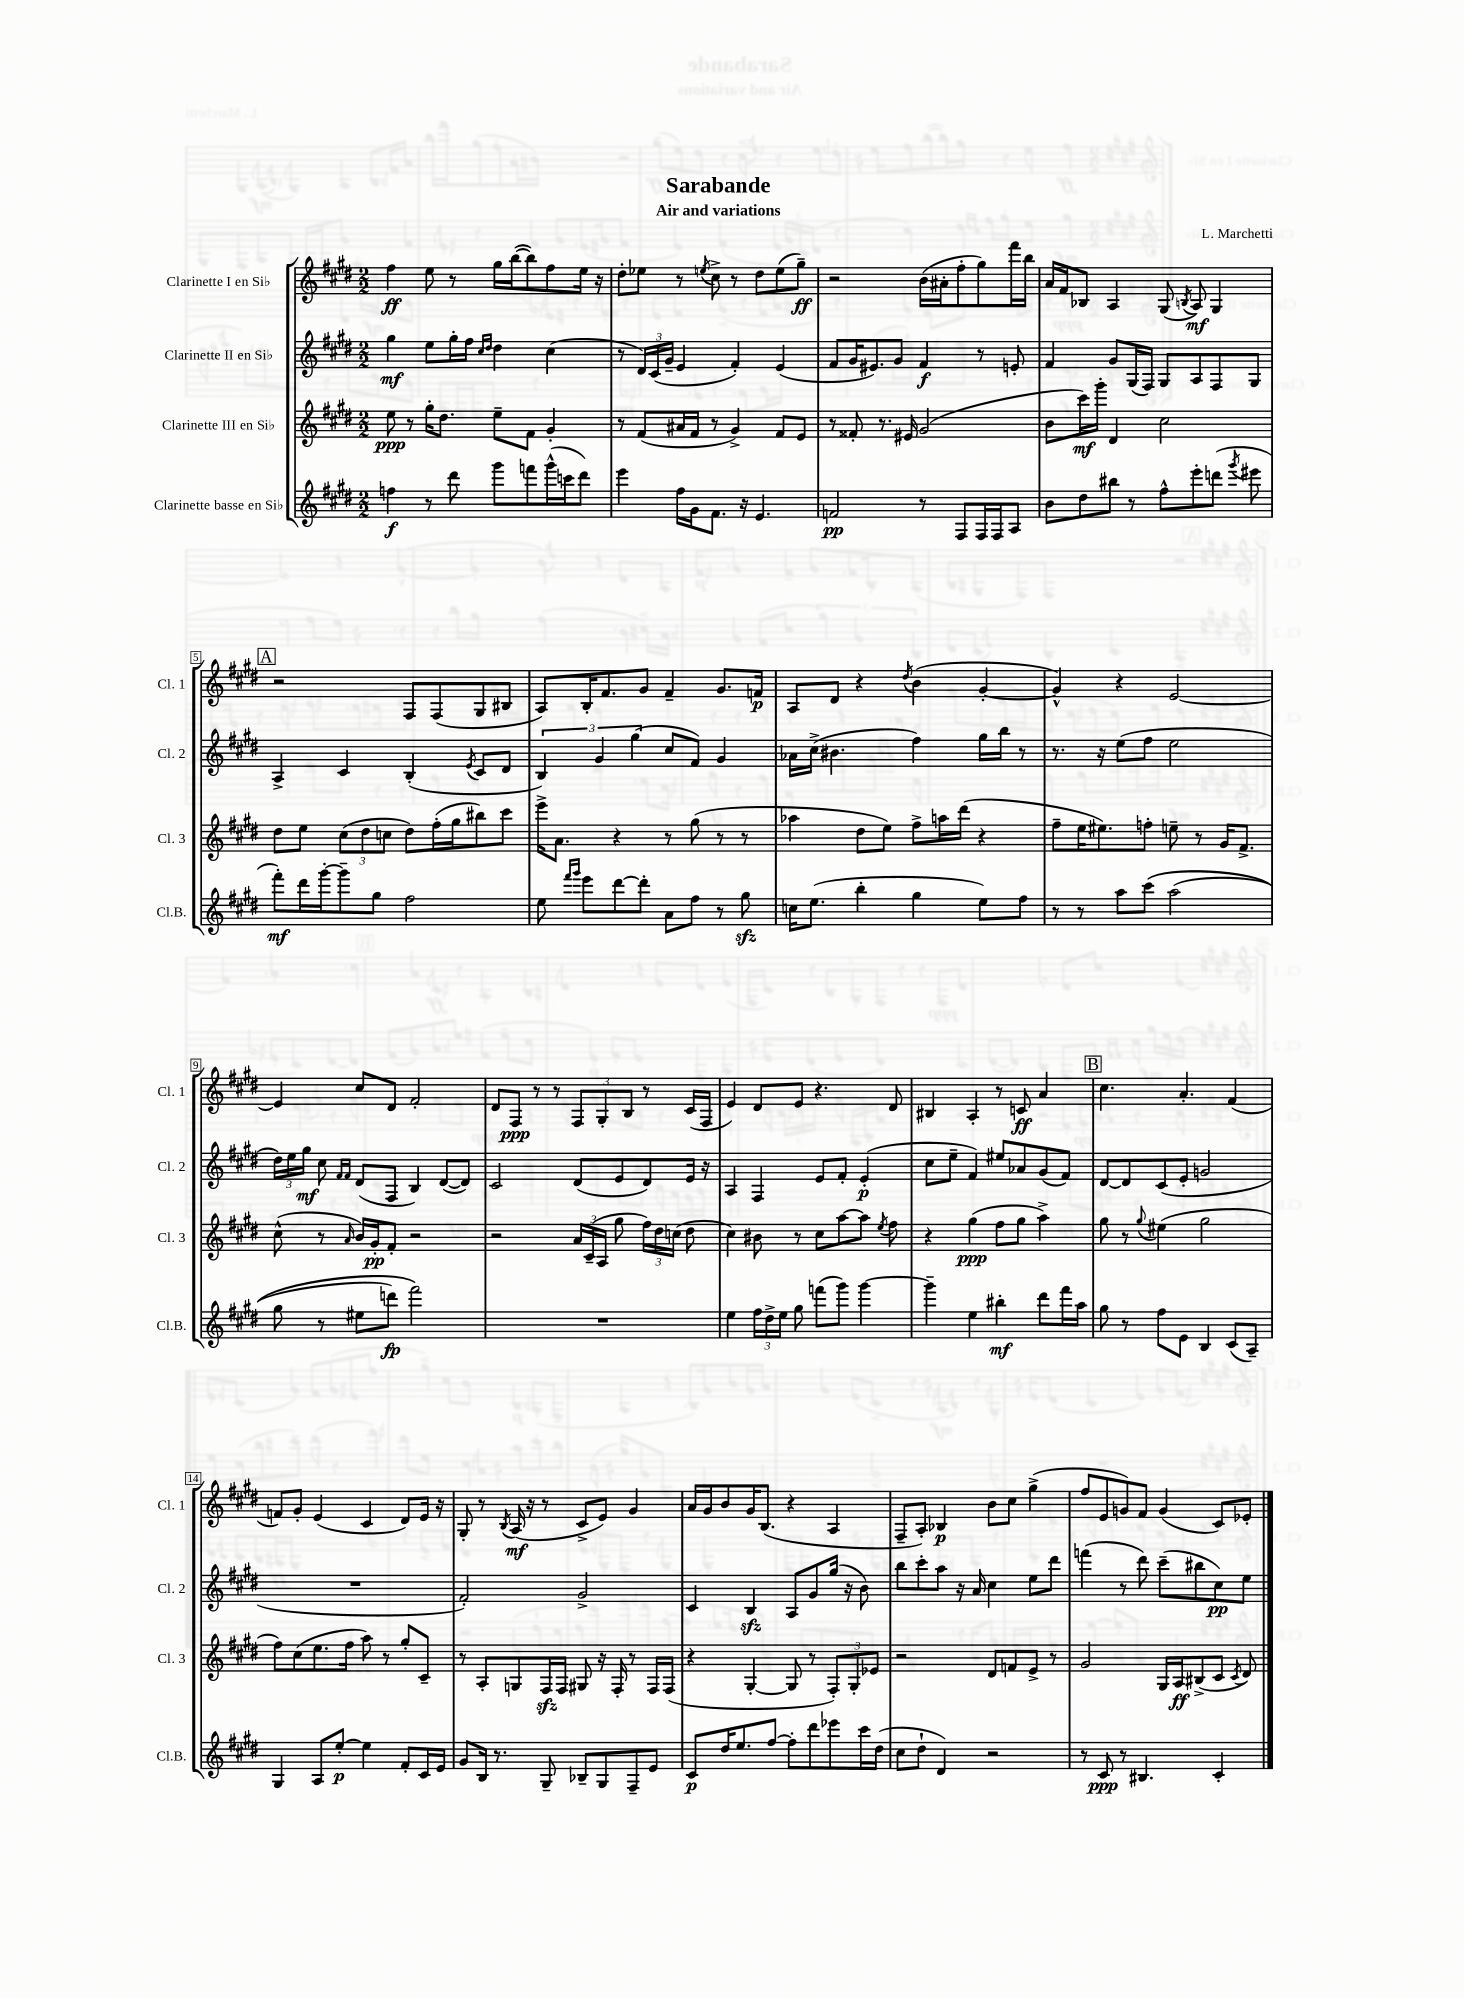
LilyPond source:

\header { title = "Sarabande" composer = "L. Marchetti" subtitle = "Air and variations" }
<<
\new StaffGroup <<
\new Staff = "s0" \with { instrumentName = "Clarinette I en Sib" shortInstrumentName = "Cl. 1" } {
    \clef treble \key e \major \numericTimeSignature \time 2/2
    \autoBeamOff fis''4\ff e''8 r8 gis''16[ b''16~( b''8) fis''8 e''16] r16 |
    dis''8[-. ees''8] r8 \acciaccatura { e''8 } cis''8-> r8 dis''8[ e''8( gis''8]--\ff) |
    r2 b'16[( ais'16-. fis''8-. gis''8) fis'''16 b''16] |
    a'16[ fis'16 bes8] a4 gis8( \acciaccatura { b8 } a8\mf) gis4 |
    \mark \markup { \box "A" } r2 fis8[ fis8( gis8 bis8] |
    a8[) b16-. fis'8. gis'8] fis'4-- gis'8.[ f'16]\p |
    a8[ dis'8] r4 \acciaccatura { dis''8 } b'4( gis'4~-. |
    gis'4-^) r4 e'2~ |
    e'4 cis''8[ dis'8] fis'2-. |
    dis'8[ fis8]\ppp r8 r8 \tuplet 3/2 { fis8[ gis8-. b8] } r8 cis'16[( fis16] |
    e'4) dis'8[ e'8] r4. dis'8 |
    bis4 a4-. r8 c'8\ff a'4 |
    \mark \markup { \box "B" } cis''4. a'4.-. fis'4( |
    f'8[) gis'8]-. e'4( cis'4 dis'8[) e'16] r16 |
    gis8-. r8 \acciaccatura { b8 } a16\mf( r16 r8 cis'8[-> e'8]) gis'4 |
    a'16[ gis'16 b'8 gis'16 b8.]( r4 a4 |
    fis8[-- a8]-.) bes4\p b'8[ cis''8] gis''4->( |
    fis''8[ e'8 g'8) fis'8] g'4( cis'8[) ees'8]-. \bar "|." |
}
\new Staff = "s1" \with { instrumentName = "Clarinette II en Sib" shortInstrumentName = "Cl. 2" } {
    \clef treble \key e \major \numericTimeSignature \time 2/2
    \autoBeamOff gis''4\mf e''8[ gis''16-. fis''16] \grace { cis''16[ dis''16] } dis''4 cis''4( |
    r8 \tuplet 3/2 { dis'16[) cis'16( gis'16]-- } e'4 fis'4-.) e'4( |
    fis'8[ gis'16 eis'8.) gis'8] fis'4\f r8 e'8-. |
    fis'4 gis'8[ gis16( fis16]) gis8[ a8 fis8 gis8] |
    \mark \markup { \box "A" } a4-> cis'4 b4-.( \acciaccatura { e'8 } cis'8[ dis'8] |
    \tuplet 3/2 { b4) gis'4 gis''4( } cis''8[ fis'8]) gis'4 |
    aes'16[ cis''16]->( bis'4. fis''4) gis''16[ b''16] r8 |
    r8. r16 e''8[( fis''8] e''2 |
    \tuplet 3/2 { dis''16[) e''16 gis''16]\mf } cis''8 \grace { fis'16[ fis'16] } dis'8[( fis8] b4) dis'8[~( dis'8]) |
    cis'2 dis'8[( e'8 dis'8) e'16] r16 |
    a4 fis4 e'8[ fis'8]-. e'4-.\p( |
    cis''8[ e''8]-- fis'4) eis''8[ aes'8 gis'8( fis'8]) |
    \mark \markup { \box "B" } dis'8[~ dis'8 cis'8( e'8]-. g'2 |
    R1 |
    fis'2-.) gis'2-> |
    cis'4 b4\sfz a8[ gis'8 gis''16]( r16 b'8) |
    b''8[ cis'''8-. a''8] r16 a'16 cis''4 e''8[ dis'''8] |
    f'''4( r8 dis'''8) cis'''8[--( bis''8 cis''8\pp) e''8] \bar "|." |
}
\new Staff = "s2" \with { instrumentName = "Clarinette III en Sib" shortInstrumentName = "Cl. 3" } {
    \clef treble \key e \major \numericTimeSignature \time 2/2
    \autoBeamOff e''8\ppp r8 gis''16[-. dis''8.] e''8[-- fis'8] gis'4-. |
    r8 fis'8[( ais'16 fis'16] r8 gis'4->) fis'8[ e'8] |
    r8 fisis'8-. r8. eis'16 gis'2( |
    b'8[ cis'''16\mf) gis'''16]-. dis'4 cis''2 |
    \mark \markup { \box "A" } dis''8[ e''8] \tuplet 3/2 { cis''8[( dis''8 c''8] } dis''8[) fis''16-.( gis''16 bis''8) cis'''8] |
    e'''16[-> a'8.] r4 r8 gis''8( r8 r8 |
    aes''4 dis''8[ e''8]) fis''8[-> a''16 dis'''16]( r4 |
    fis''8[-- e''16 eis''8.) f''8]-. e''8-- r8 gis'16[ fis'8.]-> |
    cis''8-^( r8 \grace { a'16 } b'16[) gis'16-.\pp fis'8]-. r2 |
    r2 \tuplet 3/2 { a'16[ cis'16--( a16] } gis''8 \tuplet 3/2 { fis''16[) dis''16 c''16]( } dis''8 |
    cis''4) bis'8 r8 cis''8[ a''8~ a''8] \acciaccatura { e''8 } fis''8 |
    r4 gis''4\ppp( fis''8[ gis''8] a''4->) |
    \mark \markup { \box "B" } gis''8 r8 \appoggiatura { gis''8 } eis''4( gis''2 |
    fis''8[) cis''8( e''8. fis''16] a''8) r8 gis''8[-. cis'8]-- |
    r8 a8[-. g8 fis16\sfz fis16] gis8 r16 fis16-. r8 fis16[ fis16]( |
    r4 gis4~-. gis8 r8 \tuplet 3/2 { fis8[-.) gis8-. ees'8] } |
    r2 dis'8[ f'8 e'8]-> r8 |
    gis'2 gis16[ a16\ff bis8->( cis'8] \acciaccatura { cis'8 } dis'8) \bar "|." |
}
\new Staff = "s3" \with { instrumentName = "Clarinette basse en Sib" shortInstrumentName = "Cl.B." } {
    \clef treble \key e \major \numericTimeSignature \time 2/2
    \autoBeamOff f''4\f r8 dis'''8 gis'''8[ f'''8 gis'''16-^( c'''16 dis'''8]) |
    e'''4 fis''16[ gis'16 fis'8.] r16 e'4. |
    f'2\pp r8 fis8[ fis16 fis16 a8] |
    b'8[ dis''8 bis''8] r8 fis''8[-^ e'''8-. d'''8]( \acciaccatura { gis'''8 } eis'''8 |
    \mark \markup { \box "A" } fis'''8[-.\mf) dis'''16 gis'''16~-. gis'''8-- gis''8] fis''2 |
    e''8 \grace { fis'''16[ gis'''16] } e'''8[ dis'''8~ dis'''8]-. a'8[ fis''8] r8 gis''8\sfz |
    c''16[ e''8.]( b''4-. gis''4 e''8[) fis''8] |
    r8 r8 a''8[ cis'''8]\( a''2( |
    gis''8 r8 eis''8[ d'''8]\fp) fis'''2\) |
    R1 |
    e''4 \tuplet 3/2 { fis''16[ dis''16-> e''16] } gis''8 f'''8[( gis'''8]) gis'''4~ |
    gis'''4-- e''4 bis''4-.\mf dis'''8[ fis'''16 a''16] |
    \mark \markup { \box "B" } gis''8 r8 fis''8[ e'8] b4 cis'8[( a8]--) |
    gis4 a8[ e''8]~-.\p e''4 fis'8[-. cis'16 e'16] |
    gis'8[ b16] r8. gis8-- bes8[-- gis8 fis8-- e'8] |
    cis'8[\p dis''16 e''8. fis''8]~ fis''8[-. dis'''8 ees'''8 cis'''16 dis''16]( |
    cis''8[ dis''8]-! dis'4) r2 |
    r8 cis'8\ppp r8 bis4. cis'4-. \bar "|." |
}
>>
>>
\layout { \context { \Score \override BarNumber.stencil = #(make-stencil-boxer 0.1 0.3 ly:text-interface::print) } }
